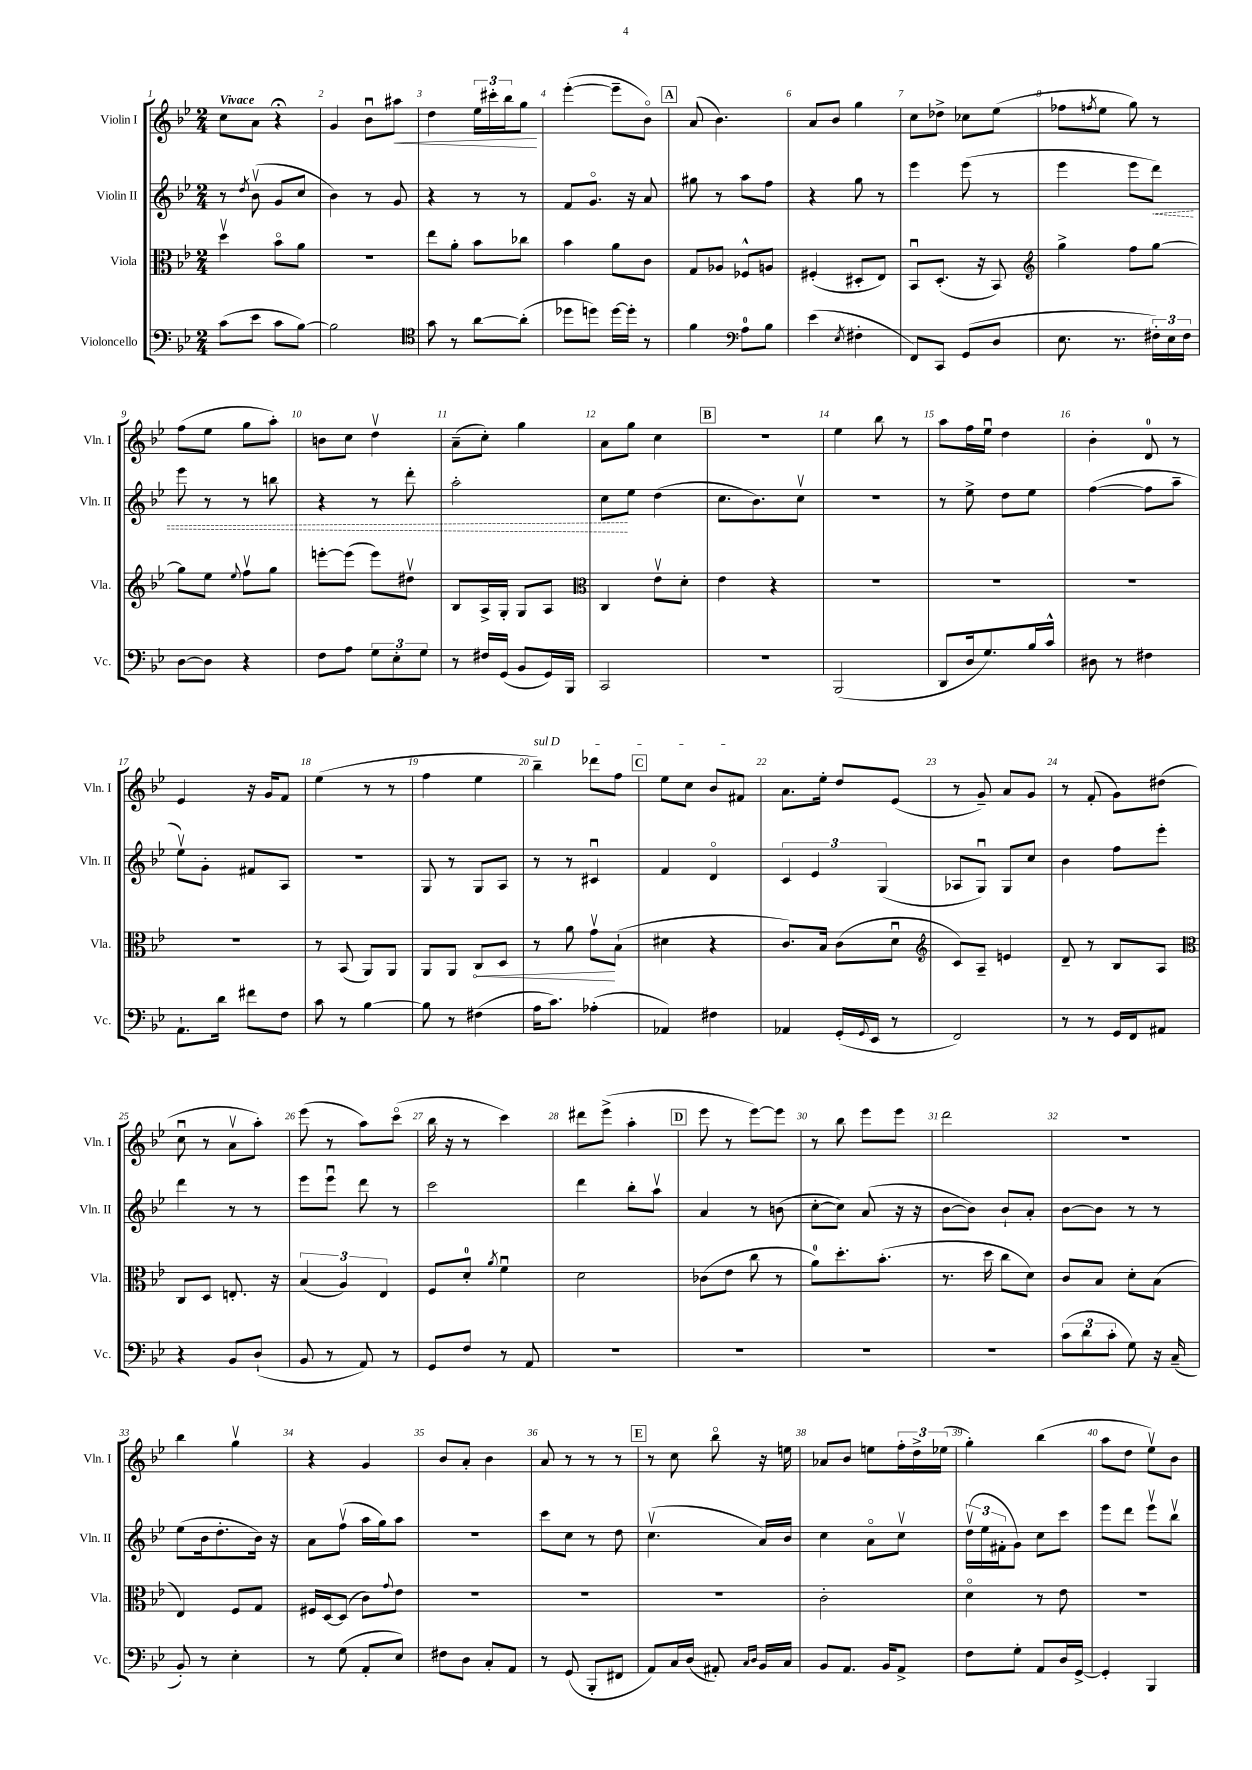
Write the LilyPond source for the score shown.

<<
\new StaffGroup <<
\new Staff = "s0" \with { instrumentName = "Violin I" shortInstrumentName = "Vln. I" } {
    \clef treble \key bes \major \numericTimeSignature \time 2/4 \tempo "Vivace"
    c''8 a'8 r4\fermata |
    g'4 bes'8\downbow ais''8\< |
    d''4 \tuplet 3/2 { ees''16 cis'''16-. bes''16 } g''8\! |
    ees'''4~-.( ees'''8-- bes'8\flageolet) |
    \mark \markup { \box "A" } a'8( bes'4.) |
    a'8 bes'8 g''4 |
    c''8 des''8-> ces''8 ees''8( |
    fes''8 \acciaccatura { f''8 } ees''8 g''8) r8 |
    f''8( ees''8 g''8 a''8-.) |
    b'8 c''8 d''4\upbow |
    a'8--( c''8-.) g''4 |
    a'8 g''8 c''4 |
    \mark \markup { \box "B" } R2 |
    ees''4 bes''8 r8 |
    a''8 f''16 ees''16\downbow d''4 |
    bes'4-. d'8-0 r8 |
    ees'4 r16 g'16 f'8 |
    ees''4( r8 r8 |
    f''4 ees''4 |
    \once \override TextSpanner.bound-details.left.text = \markup { \italic "sul D" } bes''4--\startTextSpan) des'''8 f''8 |
    \mark \markup { \box "C" } ees''8 c''8 bes'8 fis'8\stopTextSpan |
    a'8. ees''16-. d''8 ees'8( |
    r8 g'8--) a'8 g'8 |
    r8 f'8-.( g'8) dis''8( |
    c''8\downbow r8 a'8\upbow a''8-.) |
    ees'''8( r8 a''8) c'''8\flageolet( |
    bes''16 r16 r8 c'''4) |
    dis'''8 ees'''8->( a''4-. |
    \mark \markup { \box "D" } ees'''8 r8 ees'''8~) ees'''8 |
    r8 bes''8 ees'''8 ees'''8 |
    d'''2 |
    R2 |
    bes''4 g''4\upbow |
    r4 g'4 |
    bes'8 a'8-. bes'4 |
    a'8 r8 r8 r8 |
    \mark \markup { \box "E" } r8 c''8 bes''8\flageolet r16 e''16 |
    aes'8 bes'8 e''8 \tuplet 3/2 { f''16-. d''16-> ees''16( } |
    g''4-.) bes''4( |
    a''8 d''8 ees''8\upbow) bes'8 \bar "|." |
}
\new Staff = "s1" \with { instrumentName = "Violin II" shortInstrumentName = "Vln. II" } {
    \clef treble \key bes \major \numericTimeSignature \time 2/4
    r8 \acciaccatura { d''8 } bes'8\upbow( g'8 c''8 |
    bes'4) r8 g'8 |
    r4 r8 r8 |
    f'8 g'8.\flageolet r16 a'8 |
    \mark \markup { \box "A" } gis''8 r8 a''8 f''8 |
    r4 g''8 r8 |
    ees'''4 ees'''8( r8 |
    ees'''4 ees'''8 \once \override Hairpin.style = #'dashed-line d'''8\<) |
    ees'''8 r8 r8 b''8 |
    r4 r8 d'''8-. |
    a''2-. |
    c''8\! ees''8 d''4( |
    \mark \markup { \box "B" } c''8. bes'8.) c''8\upbow |
    R2 |
    r8 ees''8-> d''8 ees''8 |
    f''4~( f''8 a''8-- |
    ees''8\upbow) g'8-. fis'8 a8 |
    R2 |
    g8 r8 g8 a8 |
    r8 r8 cis'4\downbow |
    \mark \markup { \box "C" } f'4 d'4\flageolet |
    \tuplet 3/2 { c'4 ees'4 g4( } |
    aes8 g8\downbow) g8 c''8 |
    bes'4 f''8 ees'''8-. |
    d'''4 r8 r8 |
    ees'''8 ees'''8\downbow d'''8 r8 |
    c'''2 |
    d'''4 bes''8-. a''8\upbow |
    \mark \markup { \box "D" } a'4 r8 b'8( |
    c''8~-. c''8) a'8( r16 r16 |
    bes'8~ bes'8) bes'8-! a'8-. |
    bes'8~ bes'8 r8 r8 |
    ees''8( bes'16 d''8.-. bes'16) r16 |
    a'8 f''8\upbow( a''16 g''16) a''8 |
    R2 |
    c'''8 c''8 r8 d''8 |
    \mark \markup { \box "E" } c''4.\upbow( a'16) bes'16 |
    c''4 a'8\flageolet c''8\upbow |
    \tuplet 3/2 { d''16\upbow( ees''16 fis'16-. } g'8) c''8 c'''8 |
    ees'''8 d'''8 ees'''8\upbow bes''8\upbow \bar "|." |
}
\new Staff = "s2" \with { instrumentName = "Viola" shortInstrumentName = "Vla." } {
    \clef alto \key bes \major \numericTimeSignature \time 2/4
    d''4\upbow bes'8\flageolet a'8 |
    R2 |
    ees''8 a'8-. bes'8 ces''8 |
    bes'4 a'8 c'8 |
    \mark \markup { \box "A" } g8 aes8 fes8-^ a8 |
    fis4-.( dis8-. ees8) |
    bes,8\downbow d8.-.( r16 bes,8) |
    \clef treble g''4-> f''8 g''8~ |
    g''8 ees''8 \appoggiatura { ees''8 } f''8\upbow g''8 |
    e'''8~-. e'''8( e'''8) dis''8\upbow |
    bes8 a16-> g16-. g8 a8 |
    \clef alto c4 ees'8\upbow d'8-. |
    \mark \markup { \box "B" } ees'4 r4 |
    R2 |
    R2 |
    R2 |
    R2 |
    r8 bes,8( a,8) a,8 |
    a,8 a,8 \once \override Hairpin.circled-tip = ##t c8\< d8 |
    r8 a'8 g'8\upbow\! bes8-!( |
    \mark \markup { \box "C" } dis'4 r4 |
    c'8.) bes16 c'8( d'8\downbow |
    \clef treble c'8) a8-- e'4 |
    d'8-- r8 bes8 a8 |
    \clef alto c8 d8 e8.-. r16 |
    \tuplet 3/2 { bes4( a4) ees4 } |
    f8 d'8-0-. \acciaccatura { a'8 } f'4\downbow |
    d'2 |
    \mark \markup { \box "D" } ces'8( ees'8 c''8 r8 |
    a'8-0) d''8.-. bes'8.-.( |
    r8. d''16 c''8 d'8) |
    c'8 bes8 d'8-. bes8( |
    ees4) f8 g8 |
    fis16 d16~ d8( c'8) \appoggiatura { g'8 } ees'8 |
    R2 |
    R2 |
    \mark \markup { \box "E" } R2 |
    c'2-. |
    d'4\flageolet r8 ees'8 |
    r2 \bar "|." |
}
\new Staff = "s3" \with { instrumentName = "Violoncello" shortInstrumentName = "Vc." } {
    \clef bass \key bes \major \numericTimeSignature \time 2/4
    c'8( ees'8 c'8 bes8~) |
    bes2 |
    \clef tenor g'8 r8 a'8~ a'8-.( |
    des''8 d''8) d''16~ d''16-. r8 |
    \mark \markup { \box "A" } f'4 \clef bass a8-0 bes8 |
    ees'4( \acciaccatura { ees8 } fis4-. |
    f,8) c,8 g,8( d8 |
    ees8. r8. \tuplet 3/2 { fis16-.) ees16 fis16 } |
    d8~ d8 r4 |
    f8 a8 \tuplet 3/2 { g8 ees8-. g8 } |
    r8 fis16 g,16( bes,8 g,16) bes,,16 |
    c,2 |
    \mark \markup { \box "B" } R2 |
    bes,,2( |
    d,8 d16 g8.) bes16 c'16-^ |
    dis8 r8 fis4 |
    a,8.-! d'16 fis'8 f8 |
    c'8 r8 bes4~ |
    bes8 r8 fis4( |
    a16 c'8.) aes4-.( |
    \mark \markup { \box "C" } aes,4) fis4 |
    aes,4 g,16-.( \appoggiatura { g,8 } ees,16 r8 |
    f,2) |
    r8 r8 g,16 f,16 ais,8 |
    r4 bes,8 d8-!( |
    bes,8 r8 a,8) r8 |
    g,8 f8 r8 a,8 |
    R2 |
    \mark \markup { \box "D" } R2 |
    R2 |
    R2 |
    \tuplet 3/2 { c'8( d'8 c'8-. } g8) r16 c16--( |
    bes,8-.) r8 ees4-. |
    r8 g8( a,8-. ees8) |
    fis8 d8 c8-. a,8 |
    r8 g,8( bes,,8-. fis,8 |
    \mark \markup { \box "E" } a,8) c16 d16( ais,8-.) \grace { c16 d16 } bes,16 c16 |
    bes,8 a,8. bes,16 a,8-> |
    f8 g8-. a,8 d16 g,16~-> |
    g,4-. bes,,4 \bar "|." |
}
>>
>>
\layout { \context { \Score \override BarNumber.break-visibility = ##(#f #t #t) barNumberVisibility = #all-bar-numbers-visible } }
